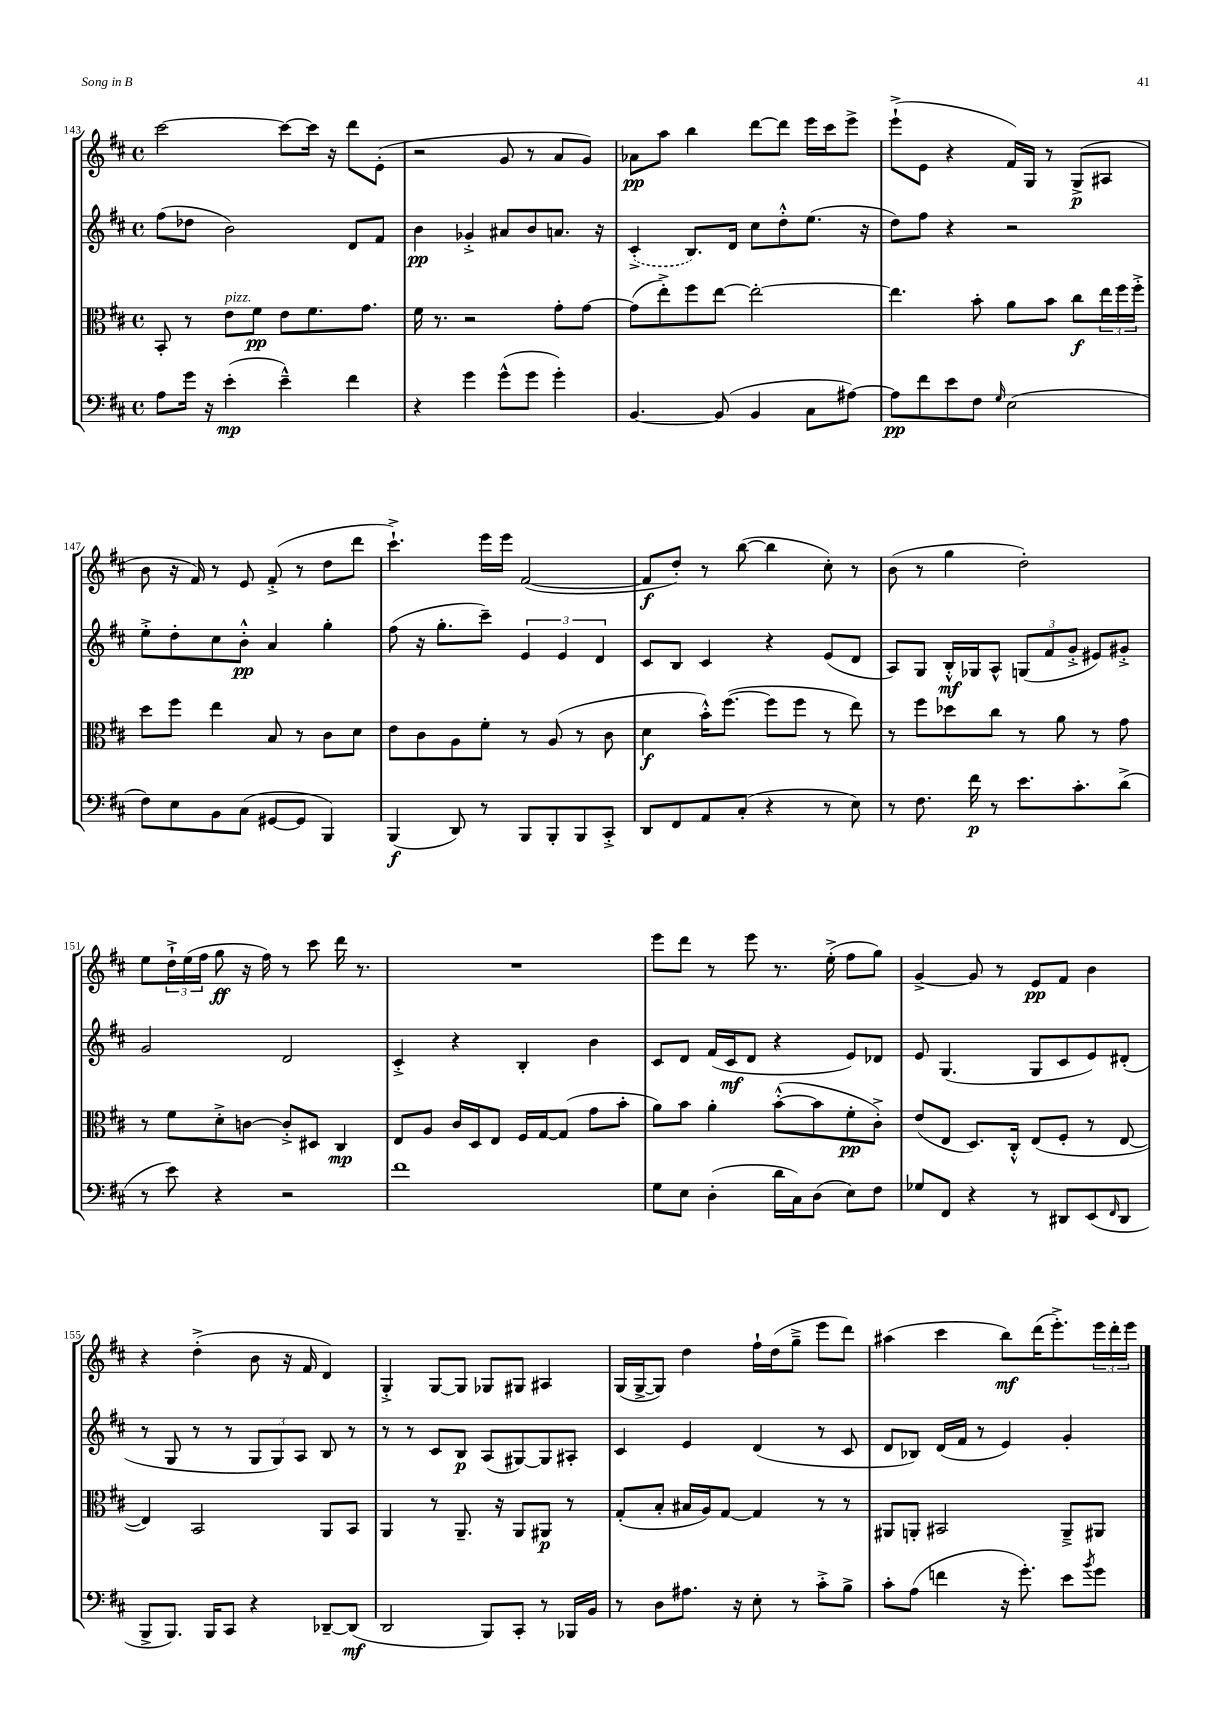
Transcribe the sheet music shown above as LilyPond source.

<<
\new StaffGroup <<
\new Staff = "s0" {
    \clef treble \key d \major \defaultTimeSignature \time 4/4
    cis'''2~ cis'''8~ cis'''16 r16 d'''8 e'8-.( |
    r2 g'8 r8 a'8 g'8) |
    aes'8\pp a''8 b''4 d'''8~ d'''8 e'''16 cis'''16 e'''8-> |
    e'''8-!->( e'8 r4 fis'16) g16 r8 g8->\p( ais8 |
    b'8 r16 fis'16) r8 e'8 fis'8-.->( r8 d''8 d'''8 |
    cis'''4.-!->) e'''16 e'''16 fis'2~( |
    fis'8\f d''8-.) r8 b''8~( b''4 cis''8-.) r8 |
    b'8( r8 g''4 d''2-.) |
    e''8 \tuplet 3/2 { d''16-!-> e''16( fis''16 } g''8\ff r16 fis''16) r8 cis'''8 d'''16 r8. |
    R1 |
    e'''8 d'''8 r8 e'''8 r8. e''16-.->( fis''8 g''8) |
    g'4~-> g'8 r8 e'8\pp fis'8 b'4 |
    r4 d''4-.->( b'8 r16 fis'16 d'4) |
    g4-.-> g8~ g8 ges8 gis8 ais4 |
    g16( g16~-> g8) d''4 fis''16-! d''16( g''8---> e'''8 d'''8) |
    ais''4( cis'''4 b''8\mf) d'''16( e'''8.-.->) \tuplet 3/2 { e'''16 d'''16-. e'''16 } \bar "|." |
}
\new Staff = "s1" {
    \clef treble \key d \major \defaultTimeSignature \time 4/4
    fis''8( des''8 b'2) d'8 fis'8 |
    b'4\pp ges'4-.-> ais'8 b'8 a'8. r16 |
    \once \slurDashed cis'4-.->( b8.) d'16 cis''8 d''8-.-^ e''8.( r16 |
    d''8) fis''8 r4 r2 |
    e''8-.-> d''8-. cis''8 b'8-.-^\pp a'4 g''4-. |
    fis''8( r16 g''8.-. cis'''8--) \tuplet 3/2 { e'4 e'4 d'4 } |
    cis'8 b8 cis'4 r4 e'8( d'8 |
    a8) g8 b16-.-^\mf ges16 a8-^ \tuplet 3/2 { g8( fis'8 g'8-.-> } eis'8) gis'8-.-> |
    g'2 d'2 |
    cis'4-.-> r4 b4-. b'4 |
    cis'8 d'8 fis'16( cis'16\mf d'8 r4 e'8) des'8 |
    e'8 g4.( g8 cis'8 e'8) dis'8-.( |
    r8 g8 r8 r8 \tuplet 3/2 { g8 g8) a8 } b8 r8 |
    r8 r8 cis'8 b8\p a8( gis8~) gis8 ais8-. |
    cis'4 e'4 d'4( r8 cis'8 |
    d'8 bes8) d'16( fis'16 r8 e'4) g'4-. \bar "|." |
}
\new Staff = "s2" {
    \clef alto \key d \major \defaultTimeSignature \time 4/4
    b,8-. r8 e'8^\markup { \italic "pizz." } fis'8\pp e'8 fis'8. g'8. |
    fis'16 r8. r2 g'8-. g'8~ |
    g'8( e''8-.->) fis''8 e''8~ e''2~-. |
    e''4. b'8-. a'8 b'8 cis''8\f \tuplet 3/2 { e''16 fis''16 fis''16-.-> } |
    d''8 fis''8 e''4 b8 r8 cis'8 d'8 |
    e'8 cis'8 a8 fis'8-. r8 a8( r8 cis'8 |
    d'4\f b'16-.-^) fis''8.~( fis''8 fis''8 r8 e''8) |
    r8 fis''8 des''8 cis''8 r8 a'8 r8 g'8 |
    r8 fis'8 d'8-.-> c'8~ c'8-.-> dis8 cis4\mp |
    e8 a8 cis'16 d16 e8 fis16 g16~ g8( g'8 b'8-. |
    a'8) b'8 a'4-. b'8~-.-^( b'8 fis'8-.\pp cis'8-.->) |
    e'8( e8 d8.) cis16-.-^ e8( fis8-. r8 e8~ |
    e4) b,2 a,8 b,8 |
    a,4 r8 a,8.-- r16 a,8 ais,8\p r8 |
    g8-.( b8-. bis16 a16) g8~ g4 r8 r8 |
    ais,8 a,8-. bis,2 a,8---> ais,8 \bar "|." |
}
\new Staff = "s3" {
    \clef bass \key d \major \defaultTimeSignature \time 4/4
    a8 g'16 r16 e'4-.\mp( e'4---^) fis'4 |
    r4 g'4 g'8-^( g'8 g'4-.) |
    b,4.~ b,8( b,4 cis8 ais8~) |
    ais8\pp fis'8 e'8 fis8 \grace { g16 } e2( |
    fis8) e8 b,8 cis8( gis,8~ gis,8 b,,4) |
    b,,4\f( d,8) r8 b,,8 b,,8-. b,,8 cis,8-.-> |
    d,8 fis,8 a,8 cis8-.( r4 r8 e8) |
    r8 fis8. fis'16\p r8 e'8. cis'8.-. d'8->( |
    r8 e'8) r4 r2 |
    fis'1 |
    g8 e8 d4-.( d'16 cis16) d8( e8) fis8 |
    ges8 fis,8 r4 r8 dis,8 e,8( \grace { fis,16 } dis,8 |
    b,,8-> b,,8.) b,,16 cis,8 r4 des,8~-- des,8\mf( |
    d,2 b,,8) cis,8-. r8 bes,,16 b,16 |
    r8 d8 ais8. r16 e8-. r8 cis'8-.-> b8-> |
    cis'8-. a8( f'4 r16 g'8.-.) e'8 \acciaccatura { b'8 } g'8 \bar "|." |
}
>>
>>
\layout { \context { \Score currentBarNumber = #143 } }
